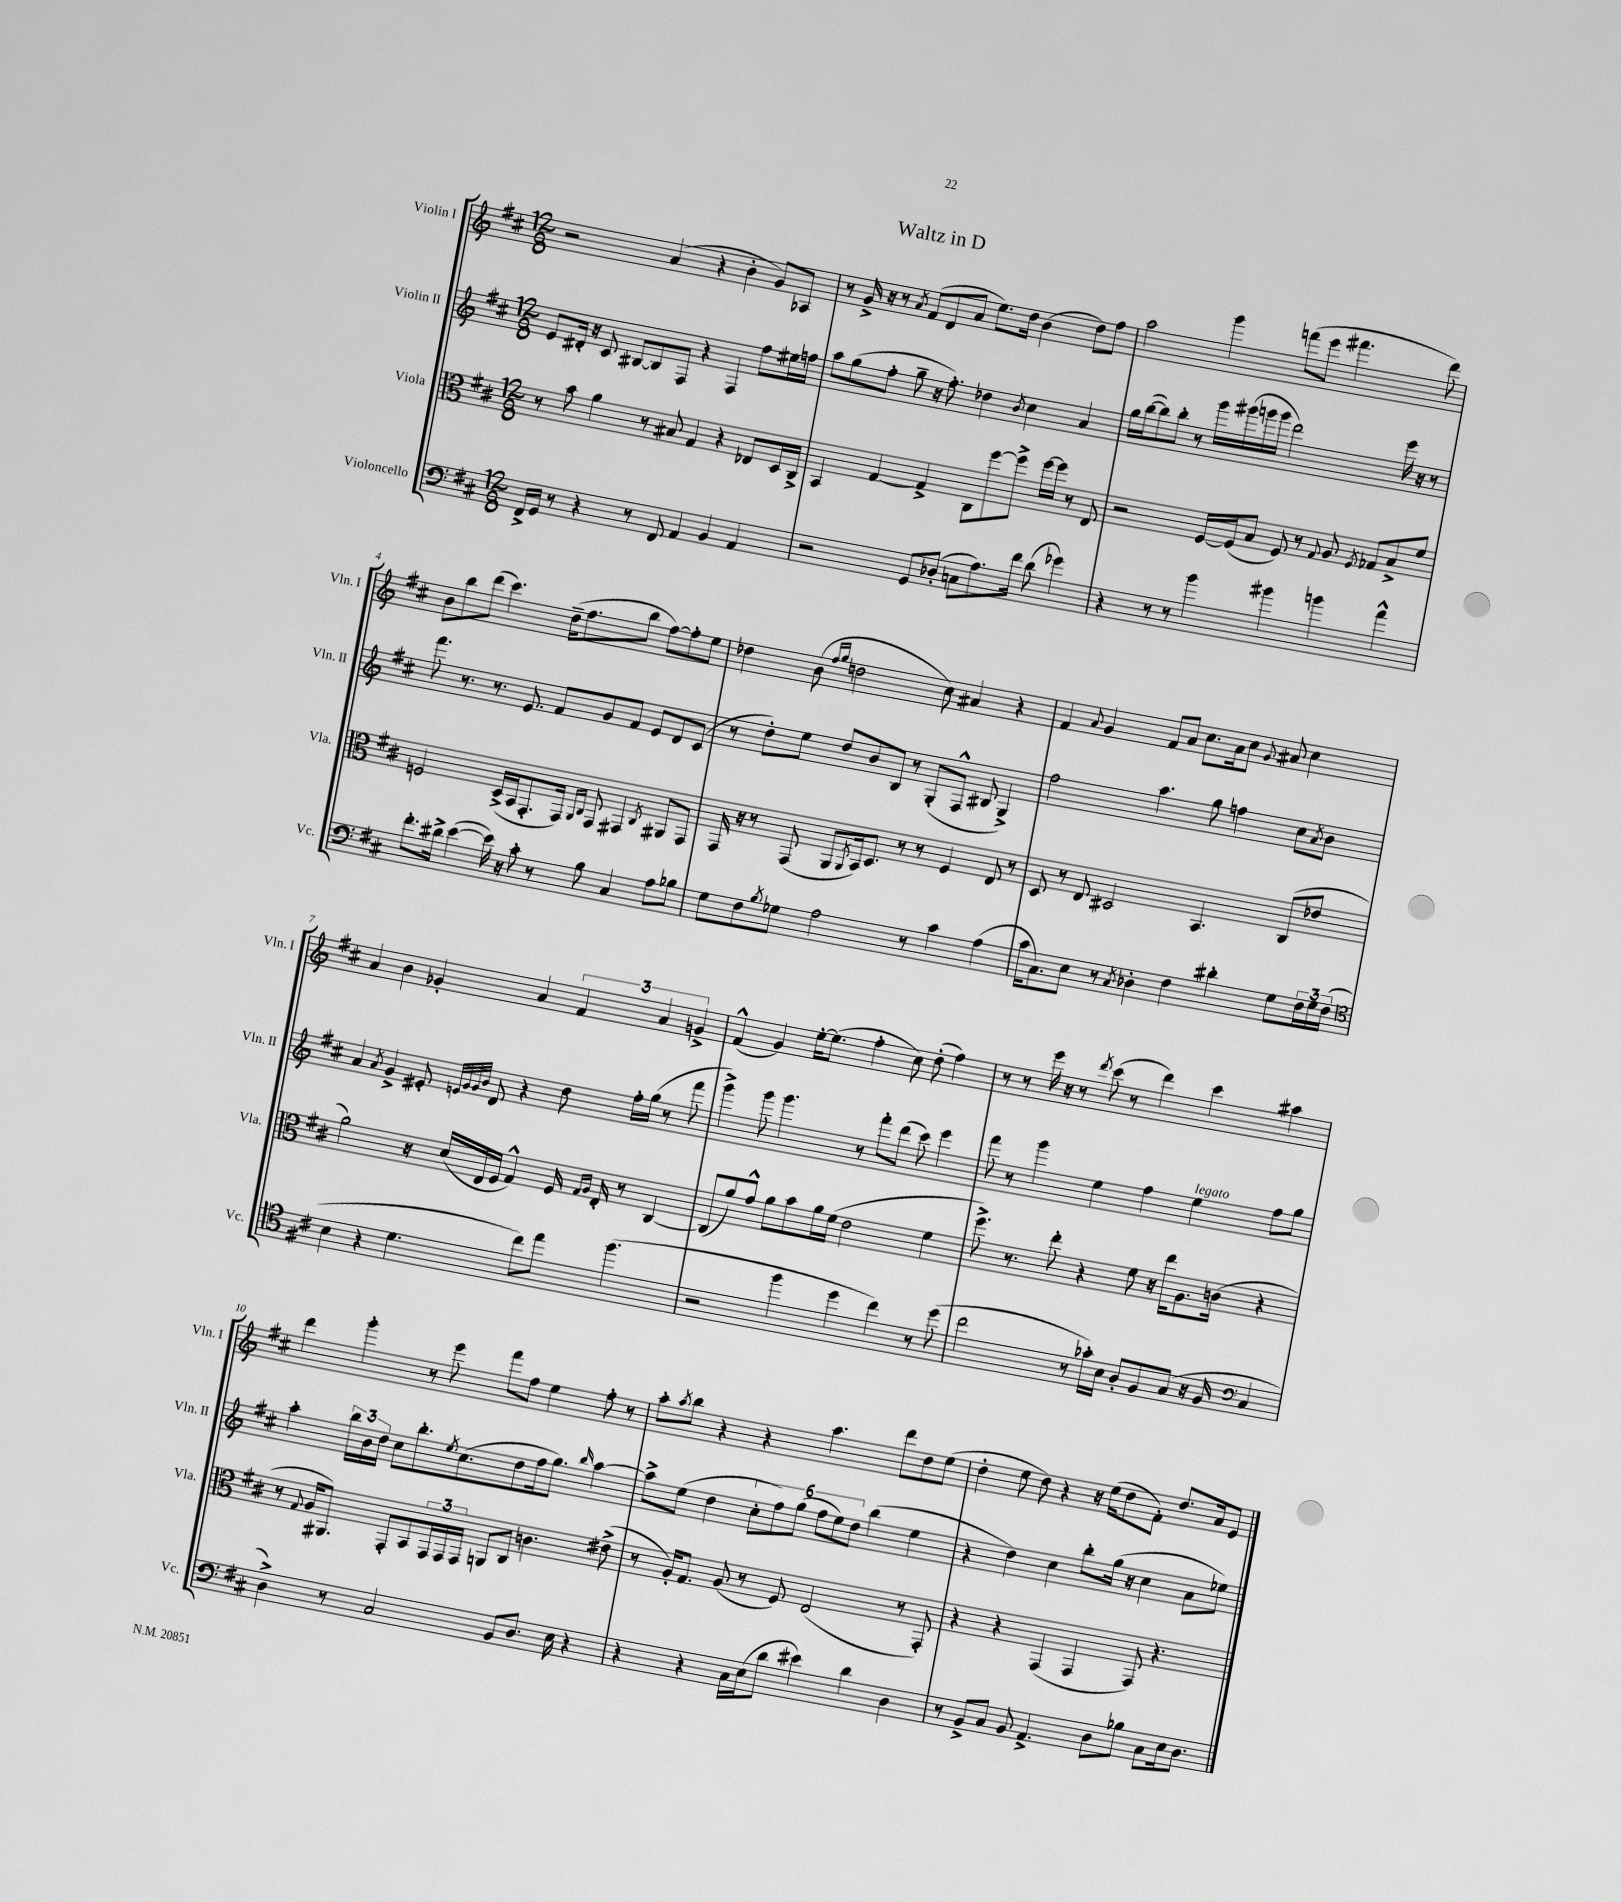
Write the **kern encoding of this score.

**kern	**kern	**kern	**kern
*staff4	*staff3	*staff2	*staff1
*clefF4	*clefC3	*clefG2	*clefG2
*k[f#c#]	*k[f#c#]	*k[f#c#]	*k[f#c#]
*M12/8	*M12/8	*M12/8	*M12/8
16FF#^	8r	8e	2r
16GG	.	.	.
8r	8b	16d#'	.
.	.	16r	.
4r	4a	8c#	.
.	.	[8B#	.
8r	8r	8B#]	(4a
8FF#	8B#	8F#	.
4AA	4G	4r	4r
4BB	4r	4F#	4b'
4AA	8E-	8ff#	8g)
.	16D	16ee#	8A-
.	16C#^	16ff	.
=	=	=	=
2r	4BB	8aa	8r
.	.	(8gg	16g^
.	.	.	16r
.	[4G	8ff#'	8r
.	.	.	8qa
.	.	8gg~	(8f#
8GG	4G^]	16r	8d
.	.	8.ff#')	.
(8D-'	.	.	8a
8C	8C#	4dd-	8.ee)
8.A)	[8ff#	.	.
.	.	.	16dd
.	.	8qb	.
.	8ff#^]	4cc#	(4b
16f#	.	.	.
(8d	[16ff#	.	.
.	16ff#]	.	.
4g-)	8r	4a	8dd)
.	8E	.	8ff#
=	=	=	=
4r	2r	16gg	2aa
.	.	([16bb	.
.	.	8bb])	.
8r	.	8bb'	.
8r	.	8r	.
4b	[16F#	16ggg	4ggg
.	(16F#]	(16ggg#	.
.	8B	16ggg	.
.	.	16ggg	.
4b#	8F#)	2ddd)	(8fff
.	8r	.	8eee
.	8qqG	.	.
4b	8A	.	4.fff#
.	8qF#	.	.
.	8G-	.	.
4a^^	8B^	16eee	.
.	.	16r	.
.	8f#	8r	8ddd)
=	=	=	=
8.f#'	2F	8.fff#	8b
.	.	.	8bb
16d#^	.	8.r	.
([4e	.	.	(8ddd
.	.	8.r	4.ccc#)
16e])	(16D^	.	.
16r	16BB	8.e	.
8c#'	8.GG'	.	.
8r	.	8f#	(16dd~
.	16GG)	.	8.ff#
.	16qqAA	.	.
.	16qqC#	.	.
8B	8GG	8g	.
4C#	4GG#	8f#	8bb
.	.	8e	[8ff#)
.	8qC#	.	.
8A	8AA#	8d	8ff#']
8B-	8GG#	(8c#	8ee
=	=	=	=
8G	16GG	8r	4dd-
.	16r	.	.
8F#	8r	8dd')	.
8qB	.	.	.
8G-	(8GG	8ee	(8b
.	.	.	16qqff#
.	.	.	16qqgg
2A	8AA	8dd	2dd
.	8qAA	.	.
.	16BB)	8b	.
.	8.D	.	.
.	.	8B	.
.	8r	8r	.
8r	8r	(8G'	8cc#)
4c#	4F#	8F#^^	4a#
.	.	8B#	.
(4A	8E	4G^)	4r
.	8r	.	.
=	=	=	=
16c#	8D	2ff#	4f#
8.C#)	.	.	.
.	8r	.	.
.	.	.	8qqa
8E	8E	.	4g
8r	2D#	.	.
8qC#	.	.	.
4D-'	.	4.aa	8f#
.	.	.	8a
4F#	.	.	8.cc#
.	4.BB	8gg	.
.	.	.	16a
4d#'	.	4ff	8cc#
.	.	.	8qqg
.	.	.	8a#
8G	(8C#	8cc#	4cc#
.	.	8qa	.
24F#	8e-	8b	.
24G	.	.	.
(24F#	.	.	.
=	=	=	=
*clefC4	*	*	*
4B	2a)	4a	4a
.	.	8qa	.
4r	.	4g^	4b
4.d	16r	8e#'	4g-'
.	(16d	.	.
.	.	32qqe	.
.	.	32qqg	.
.	.	32qqg	.
.	.	32qqb	.
.	16E	8d	.
.	16F#	.	.
.	4G^^)	4r	4a
8cc#)	.	.	.
8ee	16F#	8dd	6f#
.	16qqG	.	.
.	16qqA	.	.
.	16E'	.	.
(4.ff#	8r	16ff#'	.
.	.	.	6a
.	.	(16gg	.
.	[4C#	8r	.
.	.	.	6g^
.	.	8fff#	.
=	=	=	=
2r	(8C#]	4ggg^)	(4f#^^
.	8a)	.	.
.	8g^^	8ggg	4g)
.	8a	4.ggg	.
4ff#	8b	.	[16ee'
.	.	.	(8.ee]
.	16a	.	.
.	(16f#	.	.
4dd	2e	8r	4ff#'
.	.	8fff#'	.
4cc#)	.	(8ddd	8cc#)
.	.	8ccc#)	(8dd'
8r	4f#	4eee	4ff#)
(8dd	.	.	.
=	=	=	=
2cc#	8.ff#^)	8fff#	8r
.	.	8r	8r
.	8.r	.	.
.	.	4ggg	16eee
.	.	.	16r
.	8ee'	.	8r
.	.	.	8qddd
8r	4r	4ee	(8ccc#
16g-')	.	.	8r
16B	.	.	.
8A'	8f#	4ff#	4ddd)
8F#	16r	.	.
.	16ee	.	.
(8G	8.A	4ee	4ccc#
16r	.	.	.
16F#	(16c	.	.
*clefF4	*	*	*
4C#	4r	8ff#	4aa#
.	.	8gg	.
=	=	=	=
4D^)	8r	4aa'	4ddd
.	8qqG	.	.
.	16A	.	.
.	8.AA#)	.	.
8r	.	24bb	4ggg'
.	.	24b	.
.	.	24dd	.
2C#	8GG'	8cc#	.
.	8BB	8.bb'	8r
.	24GG	.	8eee
.	24GG	.	.
.	.	8qee	.
.	.	(8.cc#	.
.	24GG	.	.
.	8AA	.	8fff#
8BB	8C#	8dd	8ff#
8.D	4.c	16ff#	4ee
.	.	8.gg)	.
16E	.	.	.
.	.	16qqbb	.
4r	.	[4aa	8ff#'
.	(8e#^	.	8r
=	=	=	=
4r	8r	8aa^]	8aa'
.	.	.	8qaa
.	16A')	(8ee	8bb
.	8.G	.	.
4r	.	4dd	4r
.	(8A	.	.
16C#	8r	12cc#'	4r
(16E	.	.	.
.	.	12ff#)	.
8d	8F#)	.	.
.	.	(12gg	.
4e#)	(2E	12ff#	4.aa
.	.	12ee)	.
.	.	12dd	.
4d	.	(4bb	.
.	.	.	8ddd
4D	8r	4ee	8dd
.	8GG')	.	(8ee
=	=	=	=
8r	4r	4r	4dd'
8BB^	.	.	.
8C#	4r	4dd)	8ee
8BB	.	.	8dd)
4.AA^	(4GG	4cc#	4r
.	4GG	8bb'	16r
.	.	.	(16ee
8D	.	(16gg	8dd
.	.	16r	.
8B-	8GG)	4cc#	8f#')
8C#	4.r	.	8.dd
16E	.	8a	.
8.D	.	.	16a
.	.	8ee-)	8e
==	==	==	==
*-	*-	*-	*-
